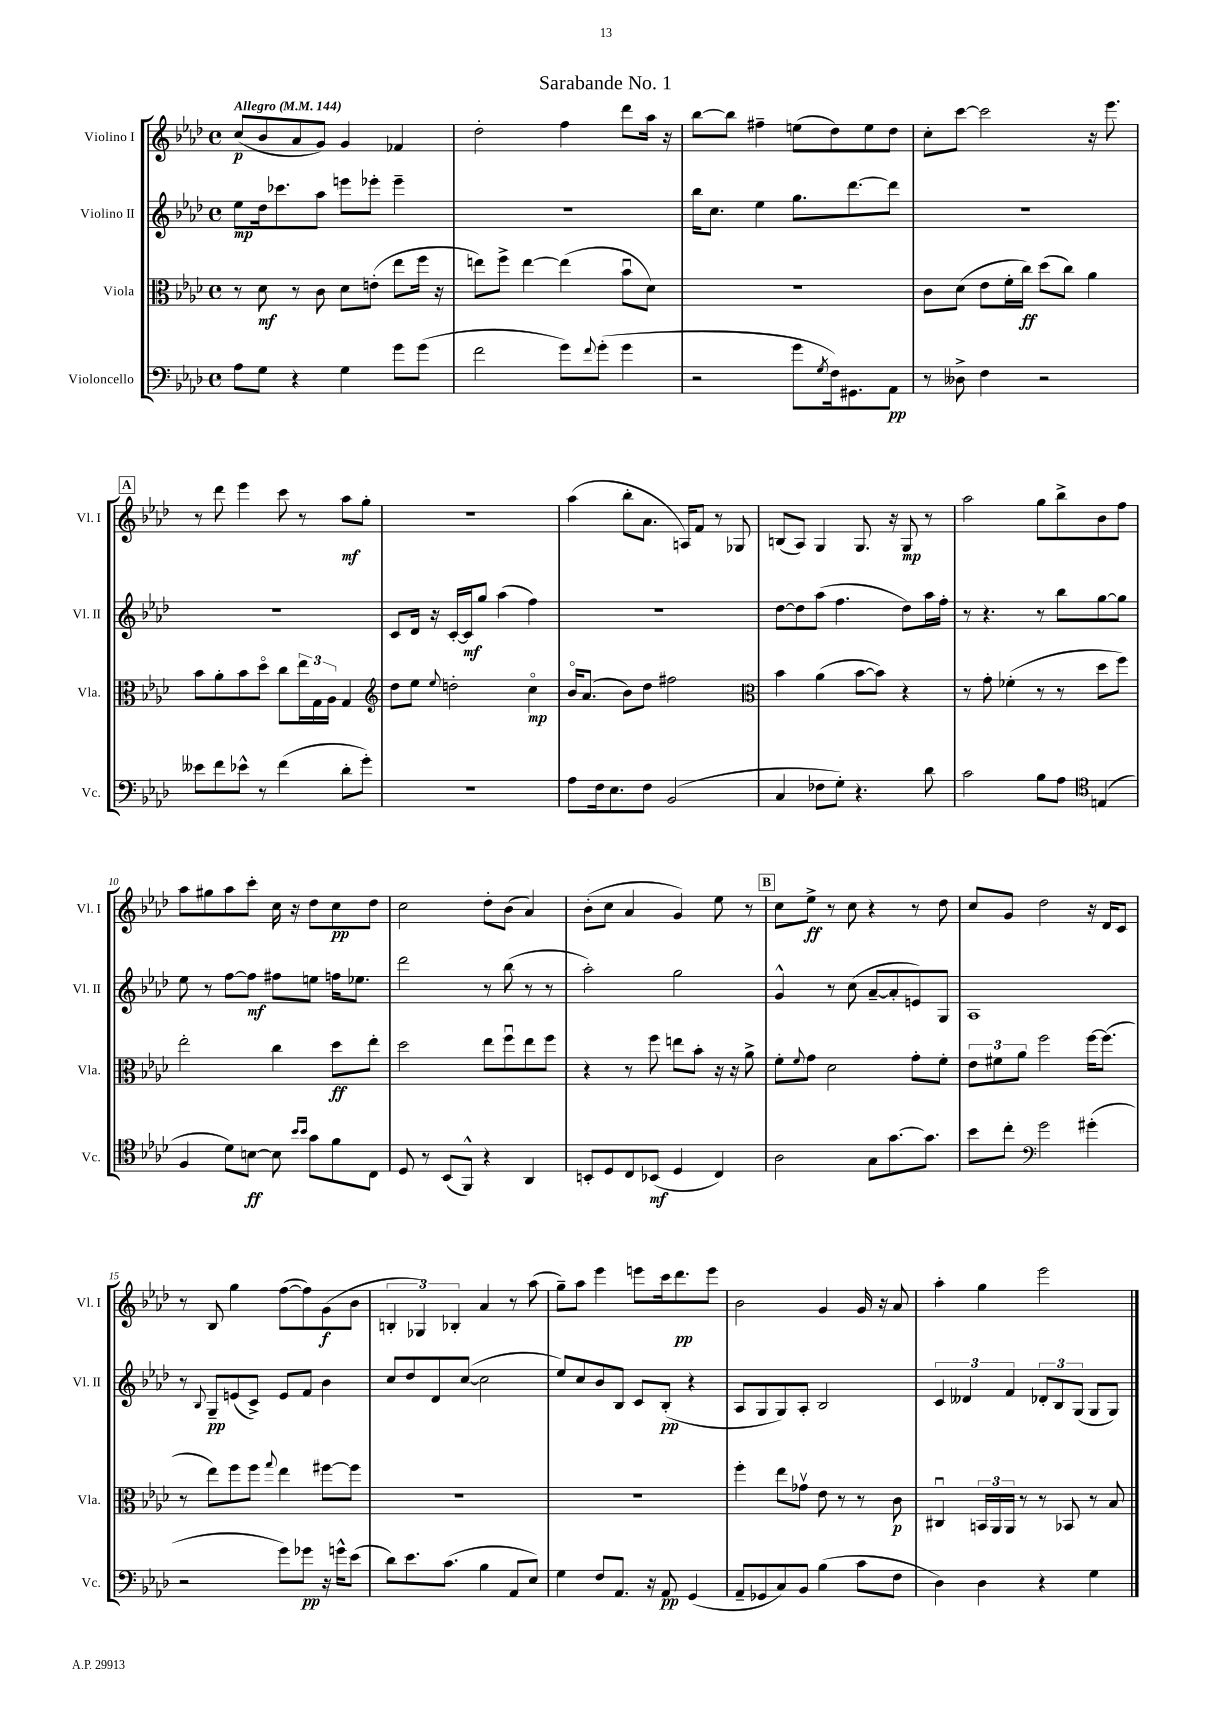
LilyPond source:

\header { title = "Sarabande No. 1" }
<<
\new StaffGroup <<
\new Staff = "s0" \with { instrumentName = "Violino I" shortInstrumentName = "Vl. I" } {
    \clef treble \key aes \major \defaultTimeSignature \time 4/4 \tempo "Allegro" 4 = 144
    c''8\p( bes'8 aes'8 g'8) g'4 fes'4 |
    des''2-. f''4 des'''8 aes''16 r16 |
    bes''8~ bes''8 fis''4-- e''8( des''8) e''8 des''8 |
    c''8-. c'''8~ c'''2 r16 ees'''8. |
    \mark \markup { \box "A" } r8 des'''8 ees'''4 c'''8 r8 aes''8\mf g''8-. |
    R1 |
    aes''4( bes''8-. aes'8. a16) f'8 r8 ges8 |
    b8( aes8) g4 g8. r16 g8\mp r8 |
    aes''2 g''8 bes''8-> bes'8 f''8 |
    aes''8 gis''8 aes''8 c'''8-. c''16 r16 des''8 c''8\pp des''8 |
    c''2 des''8-. bes'8( aes'4) |
    bes'8-.( c''8 aes'4 g'4) ees''8 r8 |
    \mark \markup { \box "B" } c''8 ees''8->\ff r8 c''8 r4 r8 des''8 |
    c''8 g'8 des''2 r16 des'16 c'8 |
    r8 bes8 g''4 f''8~( f''8) g'8\f( bes'8 |
    \tuplet 3/2 { b4-. ges4) bes4-. } aes'4 r8 aes''8( |
    g''8--) aes''8 ees'''4 e'''8 c'''16 des'''8.\pp e'''8 |
    bes'2 g'4 g'16 r16 aes'8 |
    aes''4-. g''4 ees'''2 \bar "|." |
}
\new Staff = "s1" \with { instrumentName = "Violino II" shortInstrumentName = "Vl. II" } {
    \clef treble \key aes \major \defaultTimeSignature \time 4/4
    ees''8\mp des''16 ces'''8. aes''8 e'''8 ees'''8-. ees'''4-- |
    R1 |
    bes''16 c''8. ees''4 g''8. des'''8.~ des'''8 |
    R1 |
    \mark \markup { \box "A" } R1 |
    c'8 des'16 r16 c'16~-. c'16\mf g''8 aes''4( f''4) |
    R1 |
    des''8~ des''8 aes''8( f''4. des''8) aes''16 f''16-. |
    r8 r4. r8 bes''8 g''8~ g''8 |
    ees''8 r8 f''8~ f''8\mf fis''8 e''8 f''16 ees''8. |
    des'''2 r8 bes''8( r8 r8 |
    aes''2-.) g''2 |
    \mark \markup { \box "B" } g'4-^ r8 c''8( aes'8~-- aes'8-. e'8) g8 |
    aes1 |
    r8 \appoggiatura { bes8 } g8--\pp e'8( c'8->) e'8 f'8 bes'4 |
    c''8 des''8 des'8 c''8~( c''2 |
    ees''8) c''8 bes'8 bes8 c'8 bes8-.\pp( r4 |
    aes8 g8 g8) aes8-. bes2 |
    \tuplet 3/2 { c'4 deses'4 f'4 } \tuplet 3/2 { des'8-. bes8 g8( } g8 g8) \bar "|." |
}
\new Staff = "s2" \with { instrumentName = "Viola" shortInstrumentName = "Vla." } {
    \clef alto \key aes \major \defaultTimeSignature \time 4/4
    r8 des'8\mf r8 c'8 des'8 e'8-.( ees''8 f''16 r16 |
    e''8) f''8-> e''4~ e''4( bes'8\downbow des'8) |
    R1 |
    c'8 des'8( ees'8 f'16-. c''16\ff) des''8( c''8) aes'4 |
    \mark \markup { \box "A" } bes'8 aes'8-. bes'8 des''8\flageolet c''8 \tuplet 3/2 { ees''16 g16 aes16 } g4 |
    \clef treble des''8 ees''8 \appoggiatura { ees''8 } d''2-. c''4\flageolet\mp |
    bes'16\flageolet aes'8.( bes'8) des''8 fis''2 |
    \clef alto bes'4 aes'4( bes'8~ bes'8) r4 |
    r8 g'8-. fes'4-.( r8 r8 des''8 f''8) |
    ees''2-. c''4 des''8\ff ees''8-. |
    des''2 ees''8 f''8\downbow ees''8 f''8 |
    r4 r8 f''8 e''8 bes'8-. r16 r16 aes'8-> |
    \mark \markup { \box "B" } f'8-. \appoggiatura { f'8 } g'8 des'2 g'8-. f'8-. |
    \tuplet 3/2 { ees'8 fis'8 aes'8 } f''2 f''16~ f''8.( |
    r8 ees''8) f''8 f''8 \appoggiatura { g''8 } ees''4 fis''8~ fis''8 |
    R1 |
    R1 |
    f''4-. ees''8 ges'8\upbow ees'8 r8 r8 c'8\p |
    cis4\downbow \tuplet 3/2 { b,16 aes,16 aes,16 } r8 r8 bes,8 r8 bes8 \bar "|." |
}
\new Staff = "s3" \with { instrumentName = "Violoncello" shortInstrumentName = "Vc." } {
    \clef bass \key aes \major \defaultTimeSignature \time 4/4
    aes8 g8 r4 g4 g'8 g'8( |
    f'2 g'8) \appoggiatura { f'8 } g'8-.( g'4 |
    r2 g'8 \acciaccatura { g8 } f16) gis,8. aes,8\pp |
    r8 deses8-> f4 r2 |
    \mark \markup { \box "A" } eeses'8 f'8 ees'8-^ r8 f'4( des'8-. g'8-.) |
    R1 |
    aes8 f16 ees8. f8 bes,2( |
    c4 fes8 g8-.) r4. des'8 |
    c'2 bes8 aes8 \clef tenor e4( |
    f4 des'8) b8~\ff b8 \grace { bes'16 bes'16 } g'8 f'8 c8 |
    des8 r8 bes,8( f,8-^) r4 aes,4 |
    b,8-. des8 c8 bes,8\mf( des4 c4) |
    \mark \markup { \box "B" } aes2 g8 g'8.~ g'8. |
    bes'8 c''8-. \clef bass g'2 gis'4-.( |
    r2 g'8) ges'8\pp r16 g'16-^ ees'8( |
    des'8) ees'8. c'8.( bes4 aes,8 ees8) |
    g4 f8 aes,8. r16 aes,8\pp g,4( |
    aes,8-- ges,8 c8) bes,8 bes4( c'8 f8 |
    des4) des4 r4 g4 \bar "|." |
}
>>
>>
